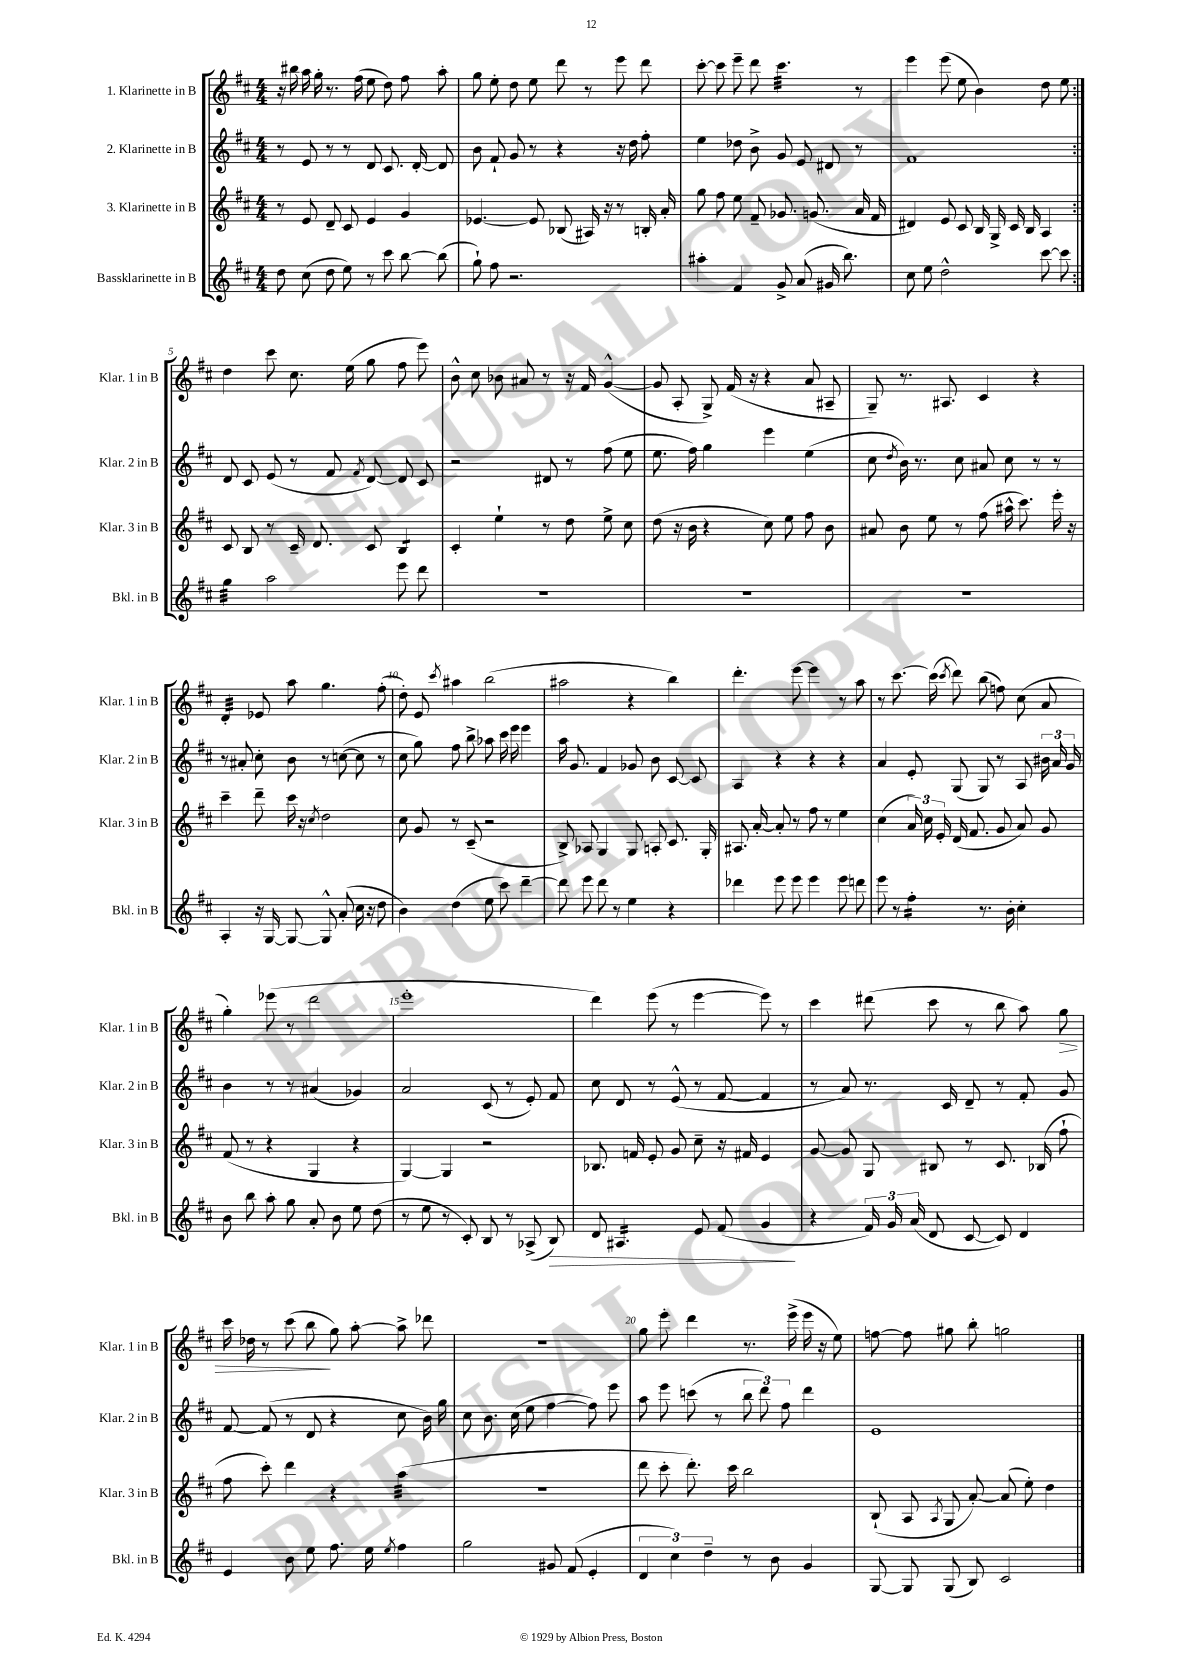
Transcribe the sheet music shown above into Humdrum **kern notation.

**kern	**kern	**kern	**kern
*staff4	*staff3	*staff2	*staff1
*clefG2	*clefG2	*clefG2	*clefG2
*k[f#c#]	*k[f#c#]	*k[f#c#]	*k[f#c#]
*M4/4	*M4/4	*M4/4	*M4/4
8dd	8r	8r	16r
.	.	.	16bb#
(8cc#	8e	8e	16aa
.	.	.	16gg'
8dd	8d~	8r	8.r
8ee)	8c#	8r	.
.	.	.	(16ff#
8r	4e	8d	8ee
8ccc#	.	8.c#	8dd)
[8bb	4g	.	8ff#
.	.	[16d'	.
(8bb]	.	8d]	8aa'
=	=	=	=
8gg`)	[4.e-	8b	8gg
8ff#	.	8f#`	8ee'
2.r	.	8g	8dd
.	8e-]	8r	8ee
.	(8B-	4r	8ddd
.	16A#)	.	8r
.	16r	.	.
.	8r	16r	8eee
.	.	16dd	.
.	16B'	8ff#'	8ddd
.	16a'	.	.
=	=	=	=
4aa#'	8gg	4ee	[8ccc#'
.	8ff#	.	8ccc#]
4f#	8ee	8dd-	8eee~
.	8f#~	8b^	8ddd
8g^	8.g-	8g	4.ccc#
(8a	.	8e	.
.	(8.g	.	.
16g#	.	8d#	.
8.bb)	.	.	.
.	16a	8r	8r
.	16f#	.	.
=	=	=	=
8cc#	4d#)	1f#	4eee
8ee	.	.	.
2dd^^	8e	.	(8eee
.	8c#	.	8ee
.	16B	.	4b)
.	16G^	.	.
.	16c#	.	.
.	16B	.	.
[8ccc#	4A	.	8dd
8ccc#]	.	.	8ee
=:|!	=:|!	=:|!	=:|!
4gg	8c#	8d	4dd
.	8B	8c#	.
2aa	8r	(8e	8ccc#
.	16c#~	8r	8.cc#
.	8.d	.	.
.	.	8f#	.
.	.	.	(16ee
.	.	8qf#	.
.	8c#	[8d)	8gg
8eee	4B	8d]	8ff#
8ddd	.	8c#	8eee)
=	=	=	=
1r	4c#'	2r	8b^^
.	.	.	8cc#
.	4ee`	.	8b-
.	.	.	8a#
.	8r	8d#	8r
.	8dd	8r	16r
.	.	.	16f#
.	8ee^	(8ff#	([4g^^
.	8cc#	8ee	.
=	=	=	=
1r	(8dd	8.ee	8g]
.	16r	.	8A'
.	16b	16ff#)	.
.	4r	4gg	8G^)
.	.	.	(16f#
.	.	.	16r
.	8cc#)	4eee	4r
.	8ee	.	.
.	8ff#	(4ee	8a
.	8b	.	8A#~
=	=	=	=
1r	8a#	8cc#	8G~)
.	.	8qdd	.
.	8b	16b)	8.r
.	.	8.r	.
.	8ee	.	.
.	.	.	8.A#
.	8r	8cc#	.
.	(8ff#	8a#	4c#
.	16aa#^^	8cc#	.
.	8.ccc#)	.	.
.	.	8r	4r
.	16eee'	8r	.
.	16r	.	.
=	=	=	=
4A'	4ccc#~	8r	4d'
.	.	8a#'	.
16r	8ddd~	8cc#'	8e-
[16G	.	.	.
8G_	16ccc#	8b	8aa
.	16r	.	.
.	8qcc#	.	.
8G^^]	2dd	8r	4.gg
(8a'	.	([8cc	.
16cc#	.	8cc]	.
16r	.	.	.
8dd	.	8r	(8ff#'
=	=	=	=
4b)	8cc#	8cc#	8dd')
.	8g	8gg)	8e
.	.	.	8qccc#
(4dd	8r	8ff#	4aa#
.	(8c#~	8bb^	.
8ee	2r	8aa-	(2bb
8ccc#)	.	16ccc#	.
.	.	16eee	.
[4ddd~	.	4eee	.
=	=	=	=
8ddd]	8B^)	16aa	2aa#
.	.	8.g	.
8eee	8A-	.	.
8ddd	4G	4f#	.
8r	.	.	.
4ee	8G	8g-	4r
.	8A'	8b	.
4r	8.c#	[8c#	4bb)
.	.	8c#]	.
.	16G'	.	.
=	=	=	=
4ddd-	8.A#	4A	4.ddd'
.	[16a'	.	.
8eee	8a']	4r	.
8eee	8r	.	[8eee
4eee	8ff#	4r	4eee]
.	8r	.	.
8eee	4ee	4r	8r
8ddd	.	.	8aa
=	=	=	=
8eee	(4cc#	4a	8r
8r	.	.	[8.ccc#
4ff#'	24a)	8e'	.
.	24cc#	.	.
.	.	.	(16ccc#]
.	24e'	.	.
.	.	.	8qccc#
.	(16d	(8G	8ddd)
.	8.f#	.	.
8.r	.	8G)	(8bb
.	8g	8r	8ff)
16b'	.	.	.
4cc#'	8a)	8A	(8cc#
.	8g	24b#	8a
.	.	24a	.
.	.	24g	.
=	=	=	=
8b	(8f#	4b	4gg')
8bb	8r	.	.
8aa'	4r	8r	(8eee-
8gg	.	8r	8r
8a'	4G	(4a#	2ddd
8b	.	.	.
8ee	4r	4g-)	.
(8dd	.	.	.
=	=	=	=
8r	[4G)	2a	1eee'
8ee	.	.	.
8r	4G]	.	.
8c#')	.	.	.
8B	2r	(8c#	.
8r	.	8r	.
(8A-^	.	8e')	.
8B)	.	8f#	.
=	=	=	=
8d	8.B-	8cc#	4ddd)
4.A#	.	8d	.
.	16f	.	.
.	8e'	8r	(8eee
.	8g	(8e^^	8r
8e	8cc#~	8r	[4eee
(8f#	16r	[8f#	.
.	16f#	.	.
4g	4e	4f#]	8eee])
.	.	.	8r
=	=	=	=
4r	[8g	8r	4ccc#
.	8g]	8a)	.
24f#)	8G	8.r	(8ddd#
24g	.	.	.
(24a	.	.	.
8d	8B#	.	8ccc#
.	.	16c#	.
[8c#	8r	8d~	8r
8c#])	8.c#	8r	8bb
4d	.	8f#'	8aa)
.	(16B-	.	.
.	8ff#`	8g	8gg
=	=	=	=
4e	8ff#	[8f#	16ccc#
.	.	.	16dd-
.	8ccc#')	(8f#]	8r
8b	4ddd	8r	(8ccc#
8ee	.	8d	8bb
8.ff#	4r	4r	8gg)
.	.	.	[8aa'
16ee	.	.	.
8qee	.	.	.
4ff#	(4aa	8cc#	8aa^]
.	.	16b)	8ddd-
.	.	16gg	.
=	=	=	=
2gg	1r	8cc#	1r
.	.	8.b	.
.	.	(16cc#	.
.	.	8ee	.
8g#	.	[4ff#	.
(8f#	.	.	.
4e'	.	8ff#])	.
.	.	8eee	.
=	=	=	=
6d	8ddd	8aa	8gg
.	8ccc#'	8eee	8eee'
6cc#)	.	.	.
.	8.ddd')	(8ccc	4ddd
6dd~	.	.	.
.	.	8r	.
.	16ccc#	.	.
8r	2bb	12bb	8.r
.	.	12ddd)	.
8b	.	.	.
.	.	12ff#	.
.	.	.	(16eee^
4g	.	4ddd	16eee
.	.	.	16r
.	.	.	8ee)
=	=	=	=
[8G	(8B`	1e	[8ff
8G]	8A	.	8ff]
.	8qA	.	.
(8G	8G	.	8gg#
8B)	[8a')	.	8bb'
2c#	(8a]	.	2gg
.	8ee')	.	.
.	4dd	.	.
==	==	==	==
*-	*-	*-	*-
